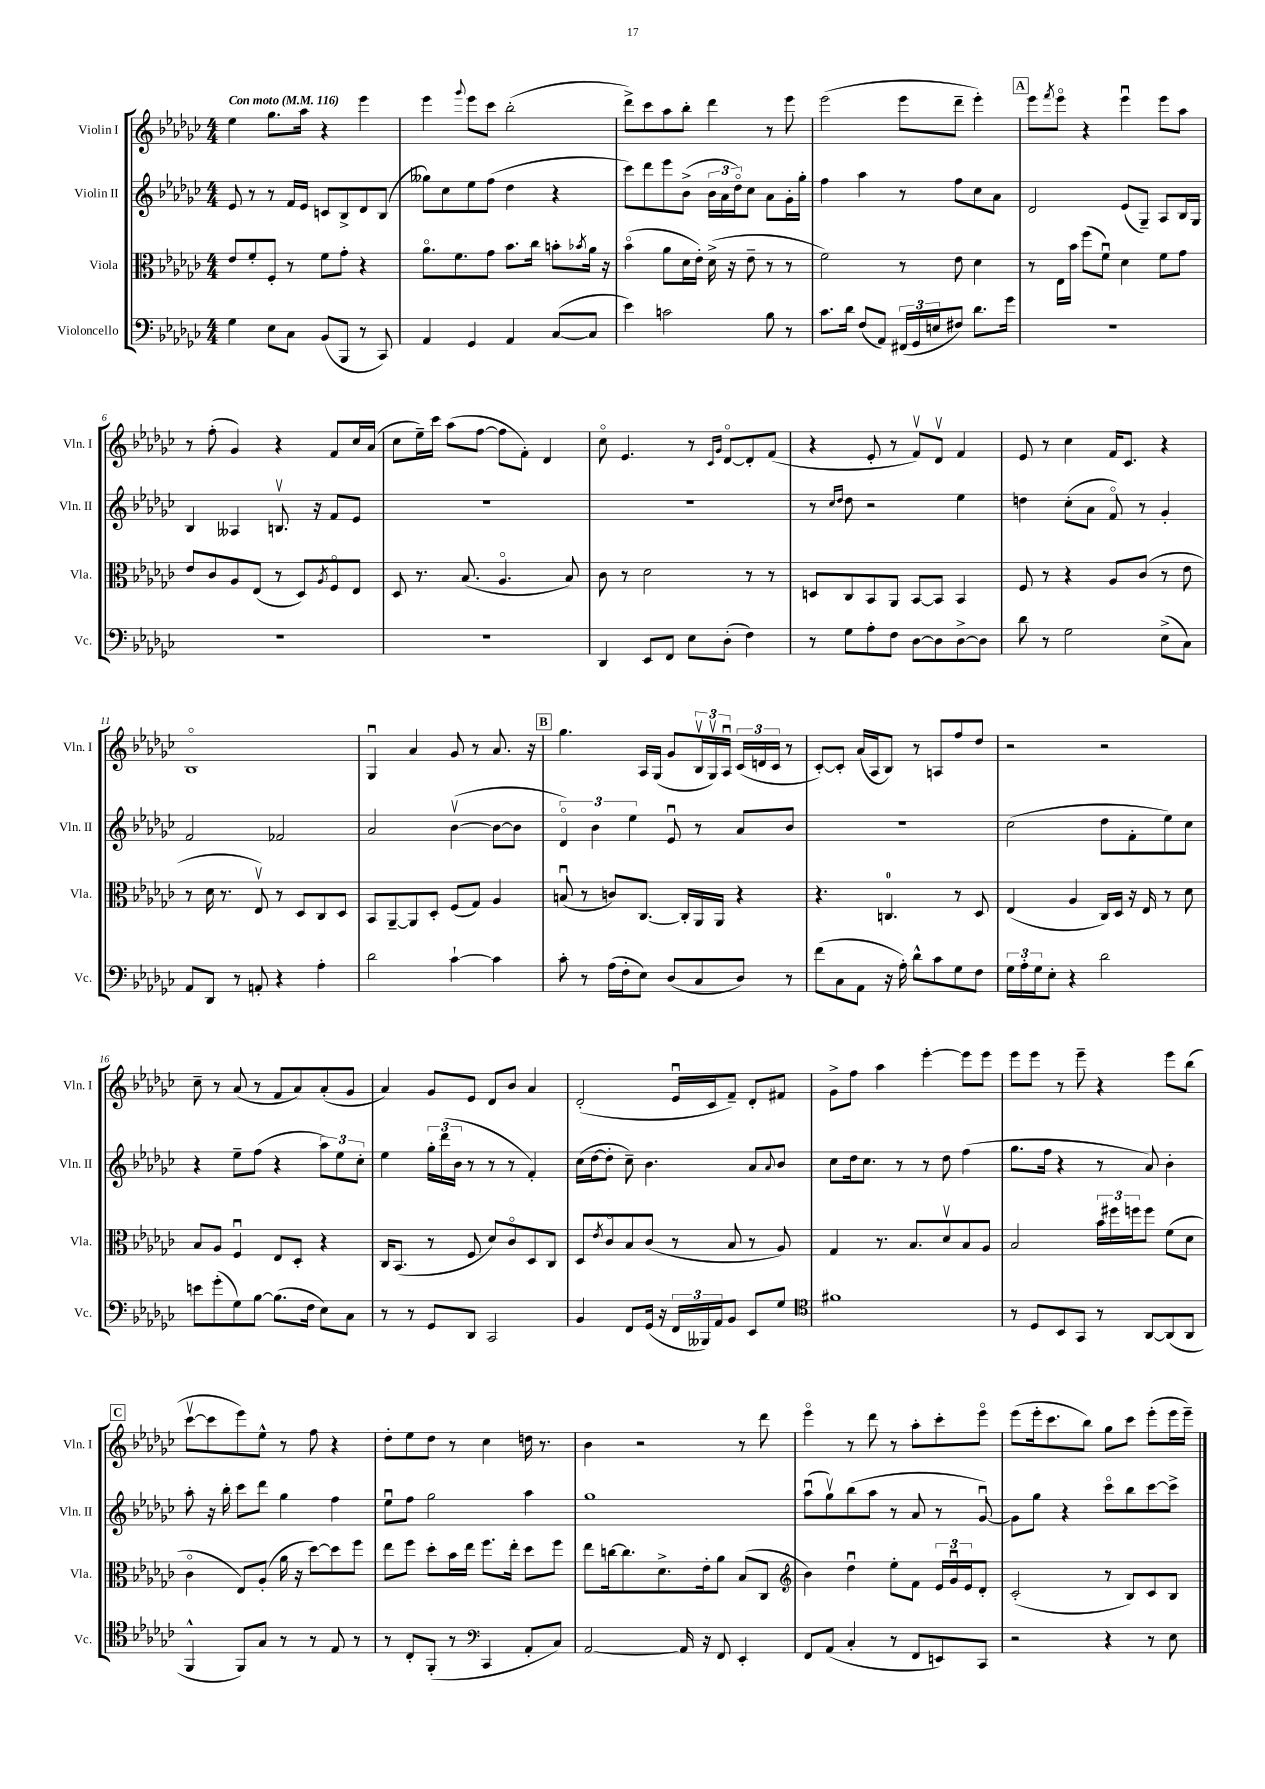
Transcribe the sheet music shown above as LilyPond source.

<<
\new StaffGroup <<
\new Staff = "s0" \with { instrumentName = "Violin I" shortInstrumentName = "Vln. I" } {
    \clef treble \key ges \major \numericTimeSignature \time 4/4 \tempo "Con moto" 4 = 116
    ees''4 ges''8. aes''16 r4 ees'''4 |
    ees'''4 \appoggiatura { ges'''8 } ees'''8 ces'''8 bes''2-.( |
    des'''8->) ces'''8 aes''8 bes''8-. des'''4 r8 ees'''8 |
    ees'''2( ees'''8 des'''8-- ees'''4-.) |
    \mark \markup { \box "A" } ees'''8 \acciaccatura { f'''8 } ees'''8\flageolet r4 ees'''4\downbow ees'''8 aes''8 |
    r8 f''8-.( ges'4) r4 f'8 ces''16 aes'16( |
    ces''8 ees''16--) ces'''16 aes''8( f''8~ f''8 f'8-.) des'4 |
    ces''8\flageolet ees'4. r8 \grace { ces'16 ges'16 } des'8~\flageolet des'8-. f'8( |
    r4 ees'8-. r8 f'8\upbow) des'8\upbow f'4 |
    ees'8 r8 ces''4 f'16 ces'8. r4 |
    bes1\flageolet |
    ges4\downbow aes'4 ges'8 r8 aes'8. r16 |
    \mark \markup { \box "B" } ges''4. aes16 ges16( ges'8 \tuplet 3/2 { bes16\upbow ges16\upbow) aes16\downbow } \tuplet 3/2 { ces'16( d'16 ces'16 } r8 |
    ces'8~-.) ces'8-. aes'16( aes16 bes8) r8 a8 f''8 des''8 |
    r2 r2 |
    ces''8-- r8 aes'8( r8 f'8 aes'8) aes'8-.( ges'8 |
    aes'4) ges'8 ees'8 des'8 bes'8 aes'4 |
    des'2-.( ees'16\downbow ces'16 f'8--) des'8-. fis'8 |
    ges'8-> f''8 aes''4 ees'''4~-. ees'''8 ees'''8 |
    ees'''8 ees'''8 r8 ees'''8-- r4 ees'''8 bes''8( |
    \mark \markup { \box "C" } ces'''8~\upbow ces'''8 ees'''8) ees''8-^ r8 f''8 r4 |
    des''8-. ees''8 des''8 r8 ces''4 d''16 r8. |
    bes'4 r2 r8 des'''8 |
    ees'''4\flageolet r8 des'''8 r8 aes''8-. ces'''8-. ees'''8\flageolet |
    ees'''8( ees'''16-. ces'''8. bes''8) ges''8 ces'''8 ees'''8-.( ees'''16 ees'''16--) \bar "|." |
}
\new Staff = "s1" \with { instrumentName = "Violin II" shortInstrumentName = "Vln. II" } {
    \clef treble \key ges \major \numericTimeSignature \time 4/4
    ees'8 r8 r8 f'16 ees'16 c'8 bes8-> des'8 bes8( |
    geses''8) ces''8 ees''8 f''8( des''4 r4 |
    ces'''8) des'''8 ees'''8 bes'8->( \tuplet 3/2 { bes'16 aes'16 des''16\flageolet) } ces''8 aes'8 ges'16-. ges''16-. |
    f''4 aes''4 r8 f''8 ces''8 aes'8 |
    \mark \markup { \box "A" } des'2 ees'8( ges8--) aes8 bes16 ges16 |
    bes4 aeses4 b8.\upbow r16 f'8 ees'8 |
    R1 |
    R1 |
    r8 \grace { ces''16 des''16 } des''8 r2 ees''4 |
    d''4 ces''8-.( aes'8 f'8\flageolet) r8 ges'4-. |
    f'2 fes'2 |
    aes'2 bes'4~\upbow( bes'8~ bes'8 |
    \mark \markup { \box "B" } \tuplet 3/2 { des'4\flageolet) bes'4 ees''4 } ees'8\downbow r8 aes'8 bes'8 |
    R1 |
    ces''2( des''8 f'8-. ees''8) ces''8 |
    r4 ees''8-- f''8( r4 \tuplet 3/2 { aes''8) ees''8 ces''8-. } |
    ees''4 \tuplet 3/2 { ges''16-. des'''16( bes'16 } r8 r8 r8 f'4-.) |
    ces''16( des''16~ des''8-. ces''8--) bes'4. aes'8 \appoggiatura { aes'8 } bes'8 |
    ces''8 des''16 ces''8. r8 r8 des''8 f''4( |
    ges''8. f''16 r4 r8 aes'8) bes'4-. |
    \mark \markup { \box "C" } aes''8-. r16 bes''16-. ces'''8 des'''8 ges''4 f''4 |
    ees''8\downbow f''8 ges''2 aes''4 |
    ges''1 |
    aes''8\downbow( ges''8\upbow) bes''8( aes''8 r8 aes'8 r8 ges'8~\downbow) |
    ges'8 ges''8 r4 ces'''8\flageolet bes''8 ces'''8~ ces'''8-> \bar "|." |
}
\new Staff = "s2" \with { instrumentName = "Viola" shortInstrumentName = "Vla." } {
    \clef alto \key ges \major \numericTimeSignature \time 4/4
    ees'8 f'8-. f8-. r8 f'8 ges'8-. r4 |
    aes'8.\flageolet f'8. ges'8 bes'8. ces''16 b'8-. \acciaccatura { bes'8 } aes'16 r16 |
    bes'4\flageolet( aes'8 des'16 ees'16-.) des'16->( r16 ees'8-- r8 r8 |
    f'2) r8 ees'8 des'4 |
    \mark \markup { \box "A" } r8 ees16 bes'16 f''8( f'8\downbow) des'4 f'8 ges'8 |
    ees'8 ces'8 aes8 ees8( r8 des8) \acciaccatura { aes8 } f8\flageolet ees8 |
    des8 r8. bes8.( aes4.\flageolet bes8) |
    ces'8 r8 des'2 r8 r8 |
    d8 ces8 bes,8 aes,8 bes,8~ bes,8 bes,4 |
    f8 r8 r4 aes8 ces'8( r8 ees'8 |
    r8 des'16 r8. ees8\upbow) r8 des8 ces8 des8 |
    bes,8 aes,8~-- aes,8 des8-. f8( ges8) aes4 |
    \mark \markup { \box "B" } b8\downbow( r8 c'8) ces8.~ ces16-. aes,16 aes,16 r4 |
    r4. c4.-0 r8 des8 |
    ees4( aes4 ces16) des16 r16 ees16 r8 des'8 |
    bes8 aes8 f4\downbow ees8 des8-. r4 |
    ces16 bes,8.( r8 f8 des'8) ces'8\flageolet des8 ces8 |
    des8 \acciaccatura { ees'8 } ces'8\flageolet bes8 ces'8( r8 bes8 r8 aes8) |
    ges4 r8. bes8. des'8\upbow bes8 aes8 |
    bes2 \tuplet 3/2 { bes'16 fis''16 f''16 } f''8 f'8( des'8 |
    \mark \markup { \box "C" } ces'4\flageolet ees8) aes8-.( aes'16 r16 des''8~) des''8 f''8 |
    ees''8 f''8 des''8-. bes'16 ees''16 f''8. ees''16-. des''8 f''8 |
    ees''8 c''16~ c''8. des'8.-> ees'16-. aes'8 bes8( ces8 |
    \clef treble bes'4) des''4\downbow ees''8-. f'8 \tuplet 3/2 { ees'16 ges'16\downbow ees'16 } des'8-. |
    ces'2-.( r8 bes8) ces'8 bes8 \bar "|." |
}
\new Staff = "s3" \with { instrumentName = "Violoncello" shortInstrumentName = "Vc." } {
    \clef bass \key ges \major \numericTimeSignature \time 4/4
    ges4 ees8 ces8 bes,8( bes,,8 r8 ces,8) |
    aes,4 ges,4 aes,4 ces8~( ces8 |
    ees'4) c'2 bes8 r8 |
    ces'8. des'16 f8( aes,8) \tuplet 3/2 { fis,16( ges,16 e16 } fis8) des'8. ges'16 |
    \mark \markup { \box "A" } R1 |
    R1 |
    R1 |
    des,4 ees,8 f,8 ees8 des8-.( f4) |
    r8 ges8 aes8-. f8 des8~ des8 des8~-> des8 |
    des'8 r8 ges2 ees8->( ces8) |
    aes,8 des,8 r8 a,8-. r4 aes4-. |
    des'2 ces'4~-! ces'4 |
    \mark \markup { \box "B" } ces'8-. r8 aes16( f16-. ees8) des8( ces8 des8) r8 |
    f'8( ces8 aes,8 r16 aes16-.) des'8-^ ces'8 ges8 f8 |
    \tuplet 3/2 { ges16 aes16-. ges16 } ees8-. r4 des'2 |
    e'8 ges'8-.( ges8) bes8~ bes8.( f16 ees8) ces8 |
    r8 r8 ges,8 des,8 ces,2 |
    bes,4 f,8 ges,16( r16 \tuplet 3/2 { f,16 beses,,16) aes,16 } bes,8 ees,8 ges8 |
    \clef tenor fis'1 |
    r8 des8 bes,8 ges,8 r8 aes,8~ aes,8( aes,8 |
    \mark \markup { \box "C" } f,4-^ f,8) ges8 r8 r8 ees8 r8 |
    r8 ces8-. f,8-.( r8 \clef bass ces,4 aes,8-. ces8) |
    aes,2~ aes,16 r16 f,8 ees,4-. |
    f,8 aes,8( ces4-. r8 f,8 e,8) ces,8 |
    r2 r4 r8 ees8 \bar "|." |
}
>>
>>
